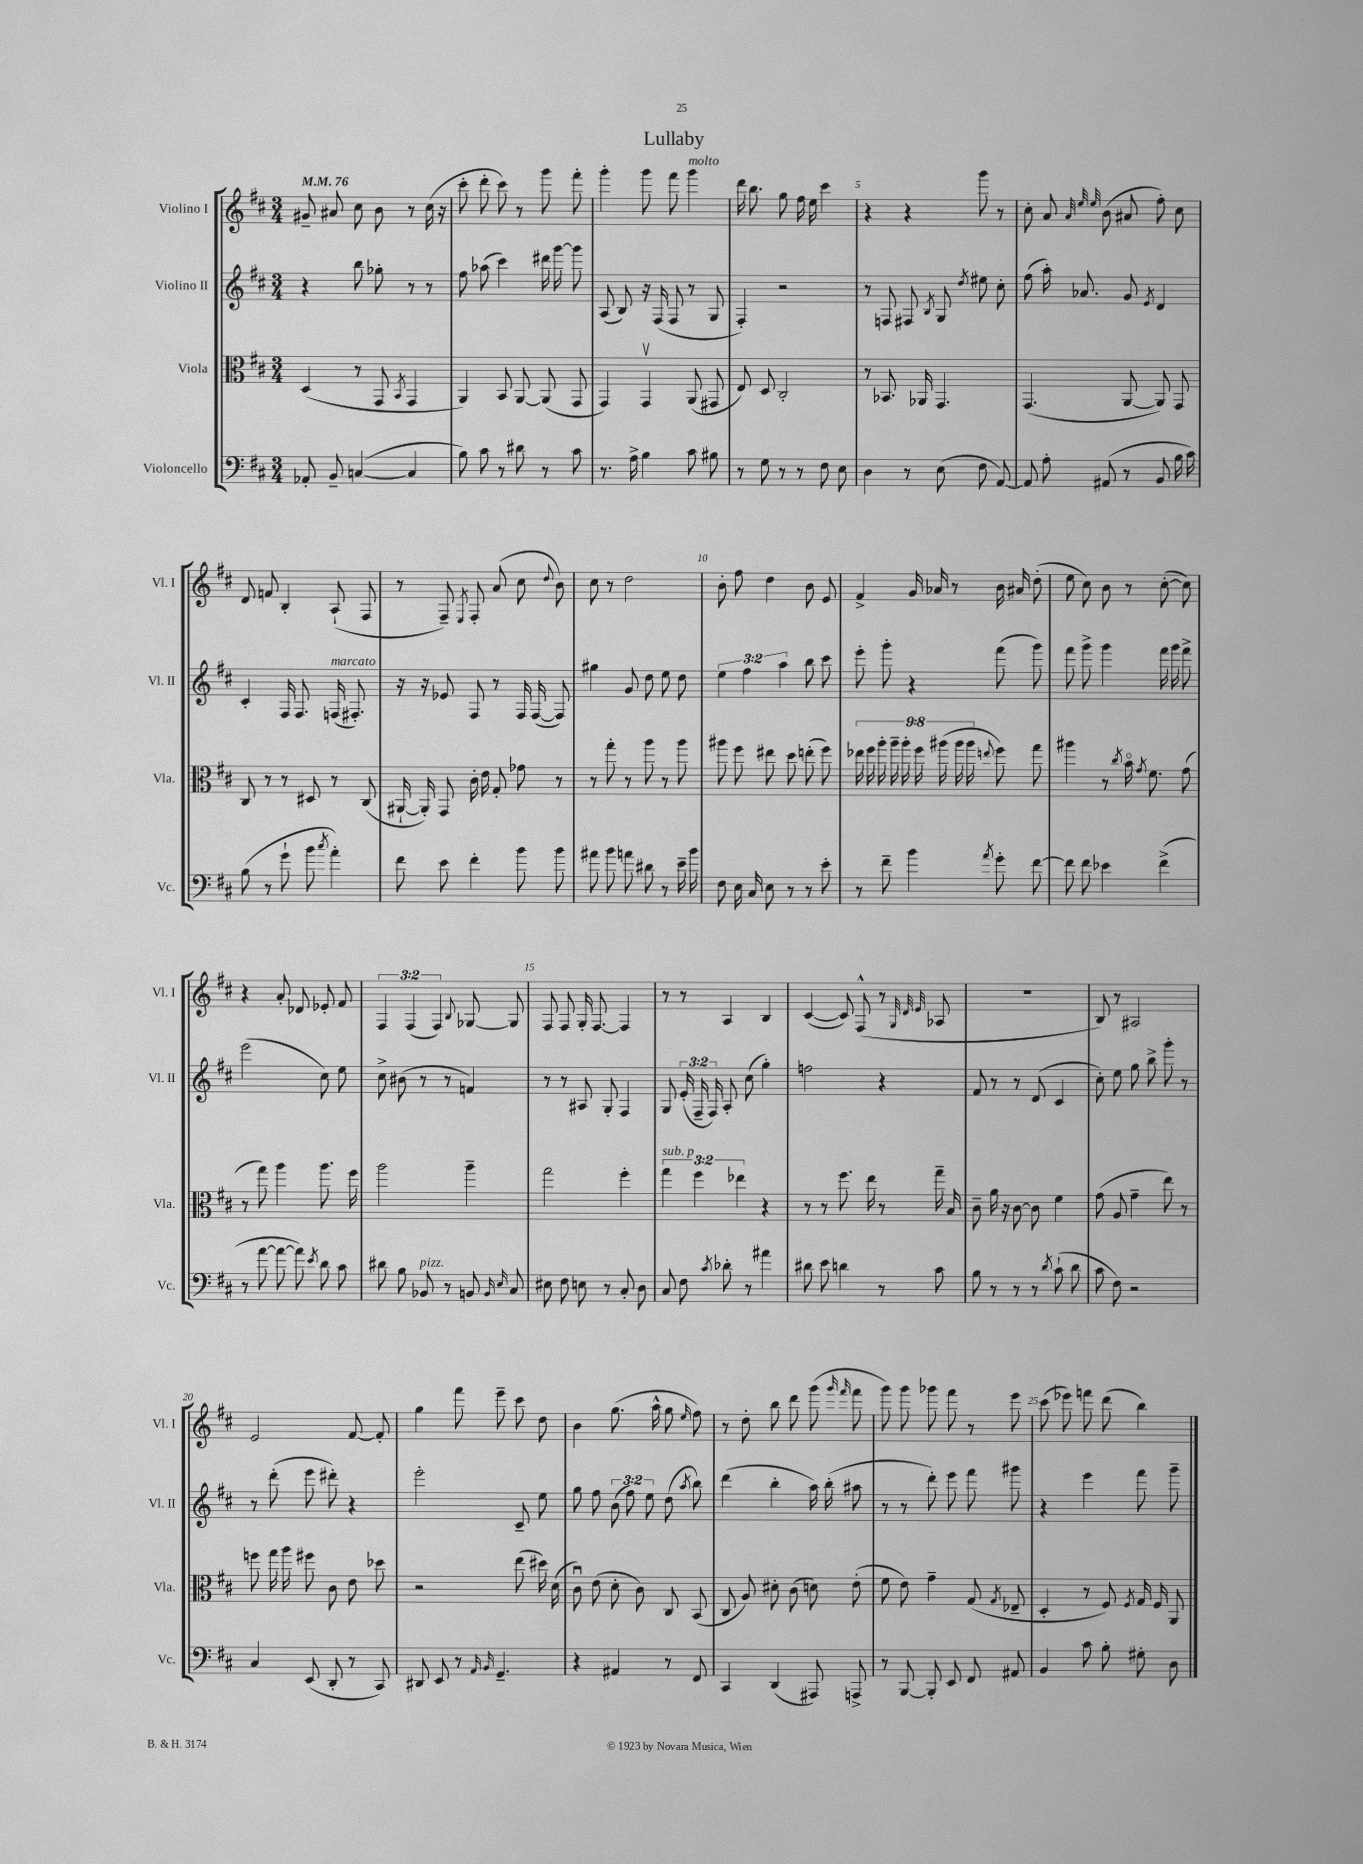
\header { title = "Lullaby" }
<<
\new StaffGroup <<
\new Staff = "s0" \with { instrumentName = "Violino I" shortInstrumentName = "Vl. I" } {
    \clef treble \key d \major \numericTimeSignature \time 3/4 \override Staff.TupletNumber.text = #tuplet-number::calc-fraction-text \tempo 4 = 76
    \autoBeamOff gis'8-- ais'8 cis''8 b'8 r8 cis''16( r16 |
    cis'''8-. d'''8-. cis'''8) r8 g'''8 fis'''8-. |
    g'''4-. g'''8 fis'''8 g'''4^\markup { \italic "molto" } |
    d'''16 b''8. g''8 fis''16 e''16 cis'''4 |
    r4 r4 g'''8 r8 |
    cis''8-. a'8 \grace { a'32 e''32 e''32 } b'8( ais'8 fis''8-.) cis''8 |
    d'8 f'8 b4-. a8-!( fis8 |
    r8 fis8--) \acciaccatura { e8 } fis8-. a'8( cis''8 \appoggiatura { d''8 } b'8) |
    cis''8 r8 d''2 |
    b'8-. fis''8 d''4 b'8 e'8 |
    fis'4-> g'16 aes'16 r8 b'16 ais'16 d''8-.( |
    e''8 cis''8) b'8 r8 cis''8~-.( cis''8) |
    r4 a'8-. des'8 ees'8-. fis'8 |
    \tuplet 3/2 { fis4 fis4( fis4) } \appoggiatura { b8 } ges8~ ges8 |
    fis8 fis8 g16-. fis8.~ fis4 |
    r8 r8 a4 b4 |
    cis'4~( cis'8) fis8-^( r8 \grace { g32 d'32 e'32 } aes8 |
    R2. |
    b8) r8 ais2 |
    e'2 fis'8~ fis'8-. |
    g''4 fis'''8 e'''8-- cis'''8 d''8 |
    b'4 g''8.( a''16-^ g''8 \grace { e''16 } fis''8) |
    r8 d''8-. b''8 d'''8 g'''8( \grace { g'''16 fis'''16 } fis'''8 |
    g'''8) g'''8 ges'''8 fis'''8 r8 e'''8 |
    cis'''8( ees'''8) f'''8 d'''8( b''4) \bar "|." |
}
\new Staff = "s1" \with { instrumentName = "Violino II" shortInstrumentName = "Vl. II" } {
    \clef treble \key d \major \numericTimeSignature \time 3/4 \override Staff.TupletNumber.text = #tuplet-number::calc-fraction-text
    \autoBeamOff r4 b''8 ges''8-. r8 r8 |
    fis''8 aes''8( cis'''4) dis'''16 g'''16~ g'''8 |
    a8( b8) r16 fis16( fis8 r8 g8 |
    fis4-.) r2 |
    r8 f8 fis8 \acciaccatura { b8 } g8 \acciaccatura { d''8 } eis''8 cis''8-. |
    fis''8( a''16-.) aes'8. g'8 \acciaccatura { e'8 } d'4 |
    cis'4-. fis16 fis8. f16^\markup { \italic "marcato" }( fis8.-.) |
    r16 r16 ees'8 fis8 r8 fis16 fis16~( fis8) |
    gis''4 g'8 d''8 e''8 d''8 |
    \tuplet 3/2 { e''4 fis''4 a''4 } b''8 cis'''8 |
    e'''8-. g'''8-. r4 fis'''8( g'''8) |
    fis'''8 g'''8-> g'''4 fis'''16 g'''16 fis'''8-> |
    e'''2( cis''8) e''8 |
    cis''8-> bis'8( r8 r8 f'4) |
    r8 r8 ais8 g8-. fis4 |
    g8 \tuplet 3/2 { e'16-.( fis16-- fis16) } a8-. cis''8( g''4-.) |
    f''2 r4 |
    fis'8 r8 r8 d'8( cis'4 |
    cis''8-.) e''8 g''8 b''8-> g'''8-. r8 |
    r8 d'''8-.( e'''8 dis'''8-.) r4 |
    e'''2-. cis'8-- e''8 |
    g''8 fis''8 \tuplet 3/2 { b'8( fis''8) e''8 } d''8( \acciaccatura { a''8 } b''8) |
    d'''4( b''4-. a''16) b''16-.( ais''8 |
    r8 r8 d'''8-.) e'''8 fis'''8 gis'''8 |
    r4 e'''4 fis'''8 g'''8-- \bar "|." |
}
\new Staff = "s2" \with { instrumentName = "Viola" shortInstrumentName = "Vla." } {
    \clef alto \key d \major \numericTimeSignature \time 3/4 \override Staff.TupletNumber.text = #tuplet-number::calc-fraction-text
    \autoBeamOff d4( r8 g,8 \acciaccatura { b,8 } g,4 |
    a,4) b,8 a,8~ a,8( g,8 |
    g,4) g,4\upbow a,8( gis,8 |
    e8) d8 cis2-. |
    r8 bes,8. aes,16 g,4. |
    g,4.( a,8~ a,8) g,8 |
    cis8 r8 r8 dis8 r8 cis8( |
    ais,16~-! ais,16-.) g,8 cis'16-. e'16 g8-. ges'8 r8 |
    r8 g''8-. r8 a''8 r8 a''8 |
    ais''8 fis''8 eis''8 d''8 e''8-.( fis''8) |
    \tuplet 9/8 { ees''16 fis''16 a''16-. a''16-- a''16-. fis''16 ais''16( ais''16 ais''16 } \appoggiatura { e''8 } fis''8) g''8 |
    ais''4 r8 \acciaccatura { cis''8 } b'16\flageolet \acciaccatura { g'8 } fis'8. g'8( |
    r8 g''8) a''4 a''8. fis''16 |
    a''2 a''4-- |
    g''2 fis''4-. |
    \tuplet 3/2 { g''4^\markup { \italic "sub. p" } fis''4 ees''4 } r4 |
    r8 r8 fis''8. e''16 r8 g''16-- b16 |
    cis'8-- a'16 r16 cis'8~ cis'8 fis'4 |
    g'8( a8 g'4-- e''8) r8 |
    f''8 g''16 a''16 fis''8 cis'8 e'8 des''8 |
    r2 e''8( dis''16) d'16( |
    cis'8\downbow) e'8( d'8-. cis'8) cis8 b,8( |
    cis8 a8) dis'8-. cis'8( d'8) e'8-.( |
    fis'8 e'8) g'4-- g8( \acciaccatura { g8 } ees8-- |
    d4-. r8 fis8) \acciaccatura { fis8 } g16 fis16 a,8 \bar "|." |
}
\new Staff = "s3" \with { instrumentName = "Violoncello" shortInstrumentName = "Vc." } {
    \clef bass \key d \major \numericTimeSignature \time 3/4
    \autoBeamOff aes,8-. b,8-- c4~( c4 |
    b8) cis'8 r8 dis'8 r8 cis'8 |
    r8. a16-> b4 cis'8 bis8 |
    r8 g8 r8 r8 fis8 e8 |
    d4 r8 e8( fis8 a,8~) |
    a,8 a8-. ais,8( r8 b,8 b16 cis'16) |
    b8( r8 g'8-! b'8 \acciaccatura { cis''8 } a'4-.) |
    fis'8 e'8 fis'4-. b'8 b'8 |
    ais'8 b'8 a'8 dis'8 r8 e'16-- b'16 |
    fis8 e16 cis16 e8 r8 r8 e'8-. |
    r8 fis'8-- b'4 \acciaccatura { a'8 } g'8-. fis'8~ |
    fis'8 fis'8 ees'4 fis'4->( |
    r8 a'8~ a'8~ a'8) \acciaccatura { e'8 } d'8 cis'8 |
    dis'8 b8 bes,8^\markup { \italic "pizz." } r8 b,8 \grace { b,16 e16 } cis8 |
    eis8 fis8 e8 r8 cis8-. d8 |
    cis8 fis8 \acciaccatura { cis'8 } des'8-. r8 ais'4 |
    dis'8 e'8 d'4 r8 cis'8 |
    b8 r8 r8 r8 \acciaccatura { d'8 } cis'8-!( d'8 |
    cis'8 fis8) r2 |
    cis4 e,8( d,8-. r8 cis,8) |
    dis,8 e,8 r8 \grace { a,16 b,16 } g,4.-- |
    r4 ais,4 r8 fis,8 |
    cis,4 d,4( ais,,8) a,,8-> |
    r8 b,,8~ b,,8-. e,8 fis,8 ais,8 |
    b,4 cis'8 b8-. gis8-. d8 \bar "|." |
}
>>
>>
\layout { \context { \Score \override BarNumber.break-visibility = ##(#f #t #t) barNumberVisibility = #(every-nth-bar-number-visible 5) } }
